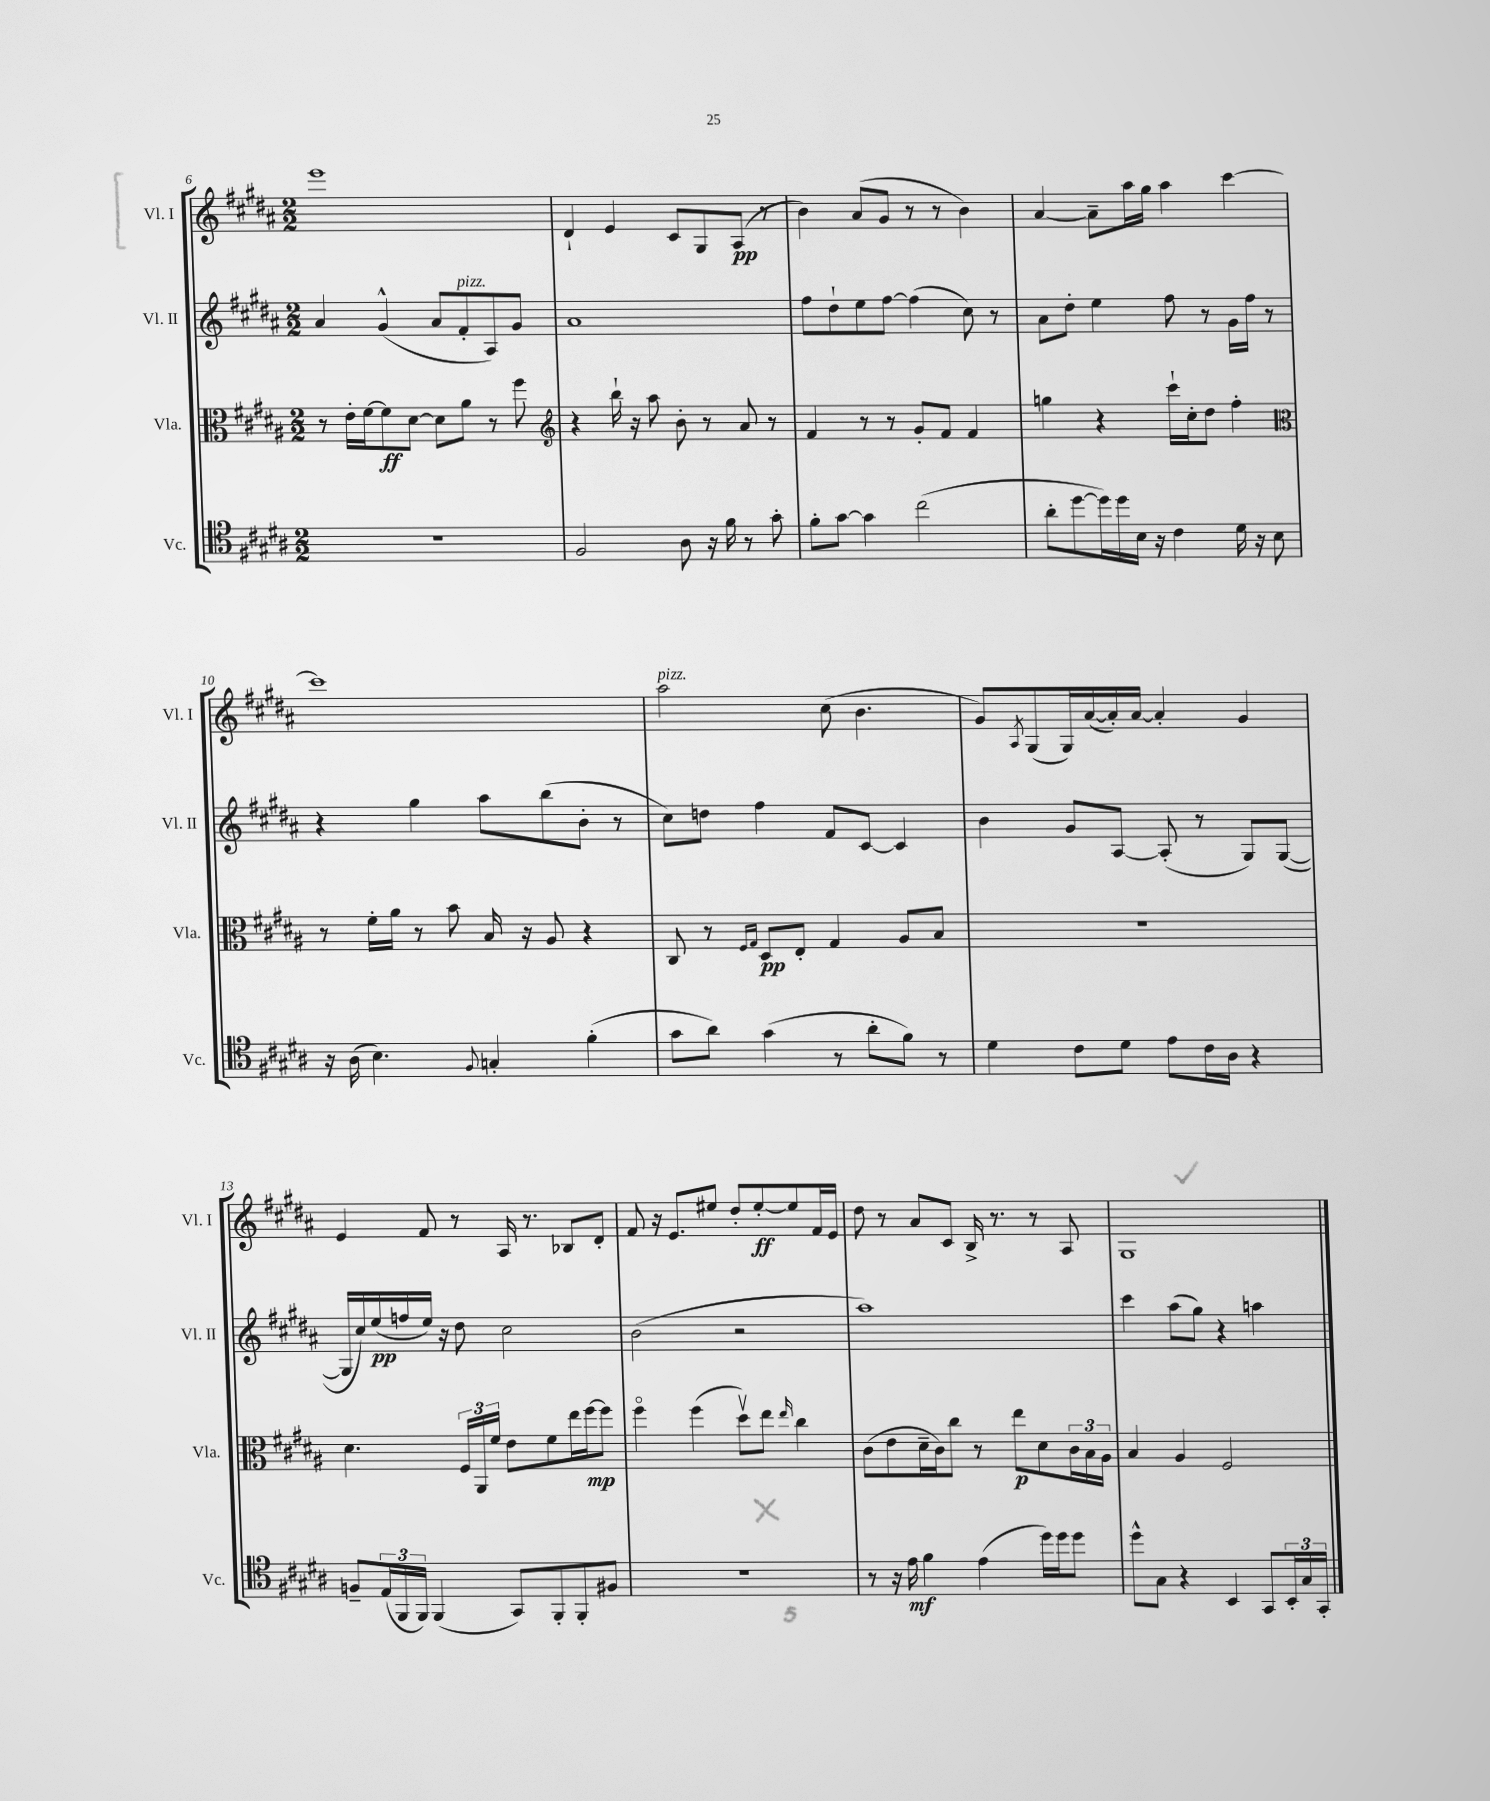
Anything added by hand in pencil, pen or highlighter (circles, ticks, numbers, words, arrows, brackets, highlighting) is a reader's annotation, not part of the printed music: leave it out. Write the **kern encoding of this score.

**kern	**kern	**kern	**kern
*staff4	*staff3	*staff2	*staff1
*clefC4	*clefC3	*clefG2	*clefG2
*k[f#c#g#d#a#]	*k[f#c#g#d#a#]	*k[f#c#g#d#a#]	*k[f#c#g#d#a#]
*M2/2	*M2/2	*M2/2	*M2/2
1r	8r	4a#/	1eee
.	16e'\LL	.	.
.	[16f#\J	.	.
.	8f#\]	(4g#^^/	.
.	[8d#\J	.	.
.	8d#\]L	8a#/L	.
.	8a#\J	8f#'/	.
.	8r	8A#/)	.
.	8ff#\	8g#/J	.
=	=	=	=
*	*clefG2	*	*
2F#/	4r	1a#	4d#`/
.	16bb`\	.	4e/
.	16r	.	.
.	8aa#\	.	.
8A#\	8b'\	.	8c#/L
16r	8r	.	8G#/
16f#\	.	.	.
8r	8a#/	.	(8A#/J
8g#'\	8r	.	8r
=	=	=	=
8f#'\L	4f#/	8ff#\L	4b\)
[8g#\J	.	8dd#`\	.
4g#\]	8r	8ee\	(8a#/L
.	8r	[8ff#\J	8g#/J
(2cc#\	8g#'/L	(4ff#\]	8r
.	8f#/J	.	8r
.	4f#/	8cc#\)	4b\)
.	.	8r	.
=	=	=	=
8a#'\L	4gg\	8a#\L	[4a#/
[8dd#\	.	8dd#'\J	.
16dd#\]L)	4r	4ee\	8a#~\]L
16dd#\	.	.	.
16B\JJ	.	.	16aa#\L
16r	.	.	16gg#\JJ
4c#\	16ccc#`\LL	8ff#\	4aa#\
.	16cc#'\J	.	.
.	8dd#\J	8r	.
16d#\	4ff#'\	16g#\LL	[4ccc#\
16r	.	16ff#\JJ	.
8B\	.	8r	.
=	=	=	=
*	*clefC3	*	*
16r	8r	4r	1ccc#]
(16A#\	.	.	.
4.B\)	16f#'\LL	.	.
.	16a#\JJ	.	.
.	8r	4gg#\	.
.	8b\	.	.
8qqF#/	.	.	.
4G'/	16B/	8aa#\L	.
.	16r	.	.
.	8A#/	(8bb\	.
(4f#'\	4r	8b'\J	.
.	.	8r	.
=	=	=	=
8g#\L	8C#/	8cc#\L)	2aa#\
8a#\J)	8r	8dd\J	.
.	16qqF#/LL	.	.
.	16qqG#/JJ	.	.
(4g#\	8D#/L	4ff#\	.
.	8E'/J	.	.
8r	4G#/	8f#/L	(8cc#\
8a#'\L	.	[8c#/J	4.b\
8f#\J)	8A#/L	4c#/]	.
8r	8B/J	.	.
=	=	=	=
4d#\	1r	4b\	8g#/L)
.	.	.	8qA#/
.	.	.	(8G#/
8c#\L	.	8g#/L	16G#/L)
.	.	.	([16a#/
8d#\J	.	[8A#/J	16a#'/])
.	.	.	[16a#/JJ
8e\L	.	(8A#'/]	4a#'/]
16c#\L	.	8r	.
16A#\JJ	.	.	.
4r	.	8G#/L)	4g#/
.	.	([8G#/J	.
=	=	=	=
8F~/L	4.d#\	16G#/]LL	4e/
.	.	16cc#/)	.
(24E/L	.	(16ee/	.
24FF#/	.	.	.
.	.	16ff/	.
24FF#/JJ)	.	.	.
(4FF#/	.	16ee/JJ)	8f#/
.	.	16r	.
.	24F#/LL	8dd#\	8r
.	24AA#/	.	.
.	24f#/JJ	.	.
8GG#/L)	8e\L	2cc#\	16A#/
.	.	.	8.r
8FF#'/	8f#\	.	.
8FF#'/	16ee\L	.	8B-/L
.	[16ff#\J	.	.
8F#/J	8ff#\]J	.	8d#'/J
=	=	=	=
1r	4ff#o\	(2b\	8f#/
.	.	.	16r
.	.	.	8.e/L
.	(4ff#\	.	.
.	.	.	8ee#/J
.	8dd#v\L)	2r	8dd#'/L
.	8ee\J	.	[8ee#'/
.	16qqee/	.	.
.	4cc#\	.	8ee#/]
.	.	.	16f#/L
.	.	.	16e/JJ
=	=	=	=
8r	(8c#\L	1aa#)	8dd#\
16r	8e\	.	8r
16e\	.	.	.
4f#\	16d#~\L	.	8a#/L
.	16c#\J)	.	.
.	8cc#\J	.	8c#/J
(4e\	8r	.	16B^/
.	.	.	8.r
.	8ee\L	.	.
16dd#\LL)	8d#\	.	8r
16dd#\J	.	.	.
8dd#\J	24c#\L	.	8A#/
.	24B\	.	.
.	24A#\JJ	.	.
=	=	=	=
8dd#^^\L	4B/	4ccc#\	1G#
8G#\J	.	.	.
4r	4A#/	(8aa#\L	.
.	.	8gg#\J)	.
4BB/	2F#/	4r	.
8GG#/L	.	4aa\	.
24BB'/L	.	.	.
24G#/	.	.	.
24GG#'/JJ	.	.	.
==	==	==	==
*-	*-	*-	*-
